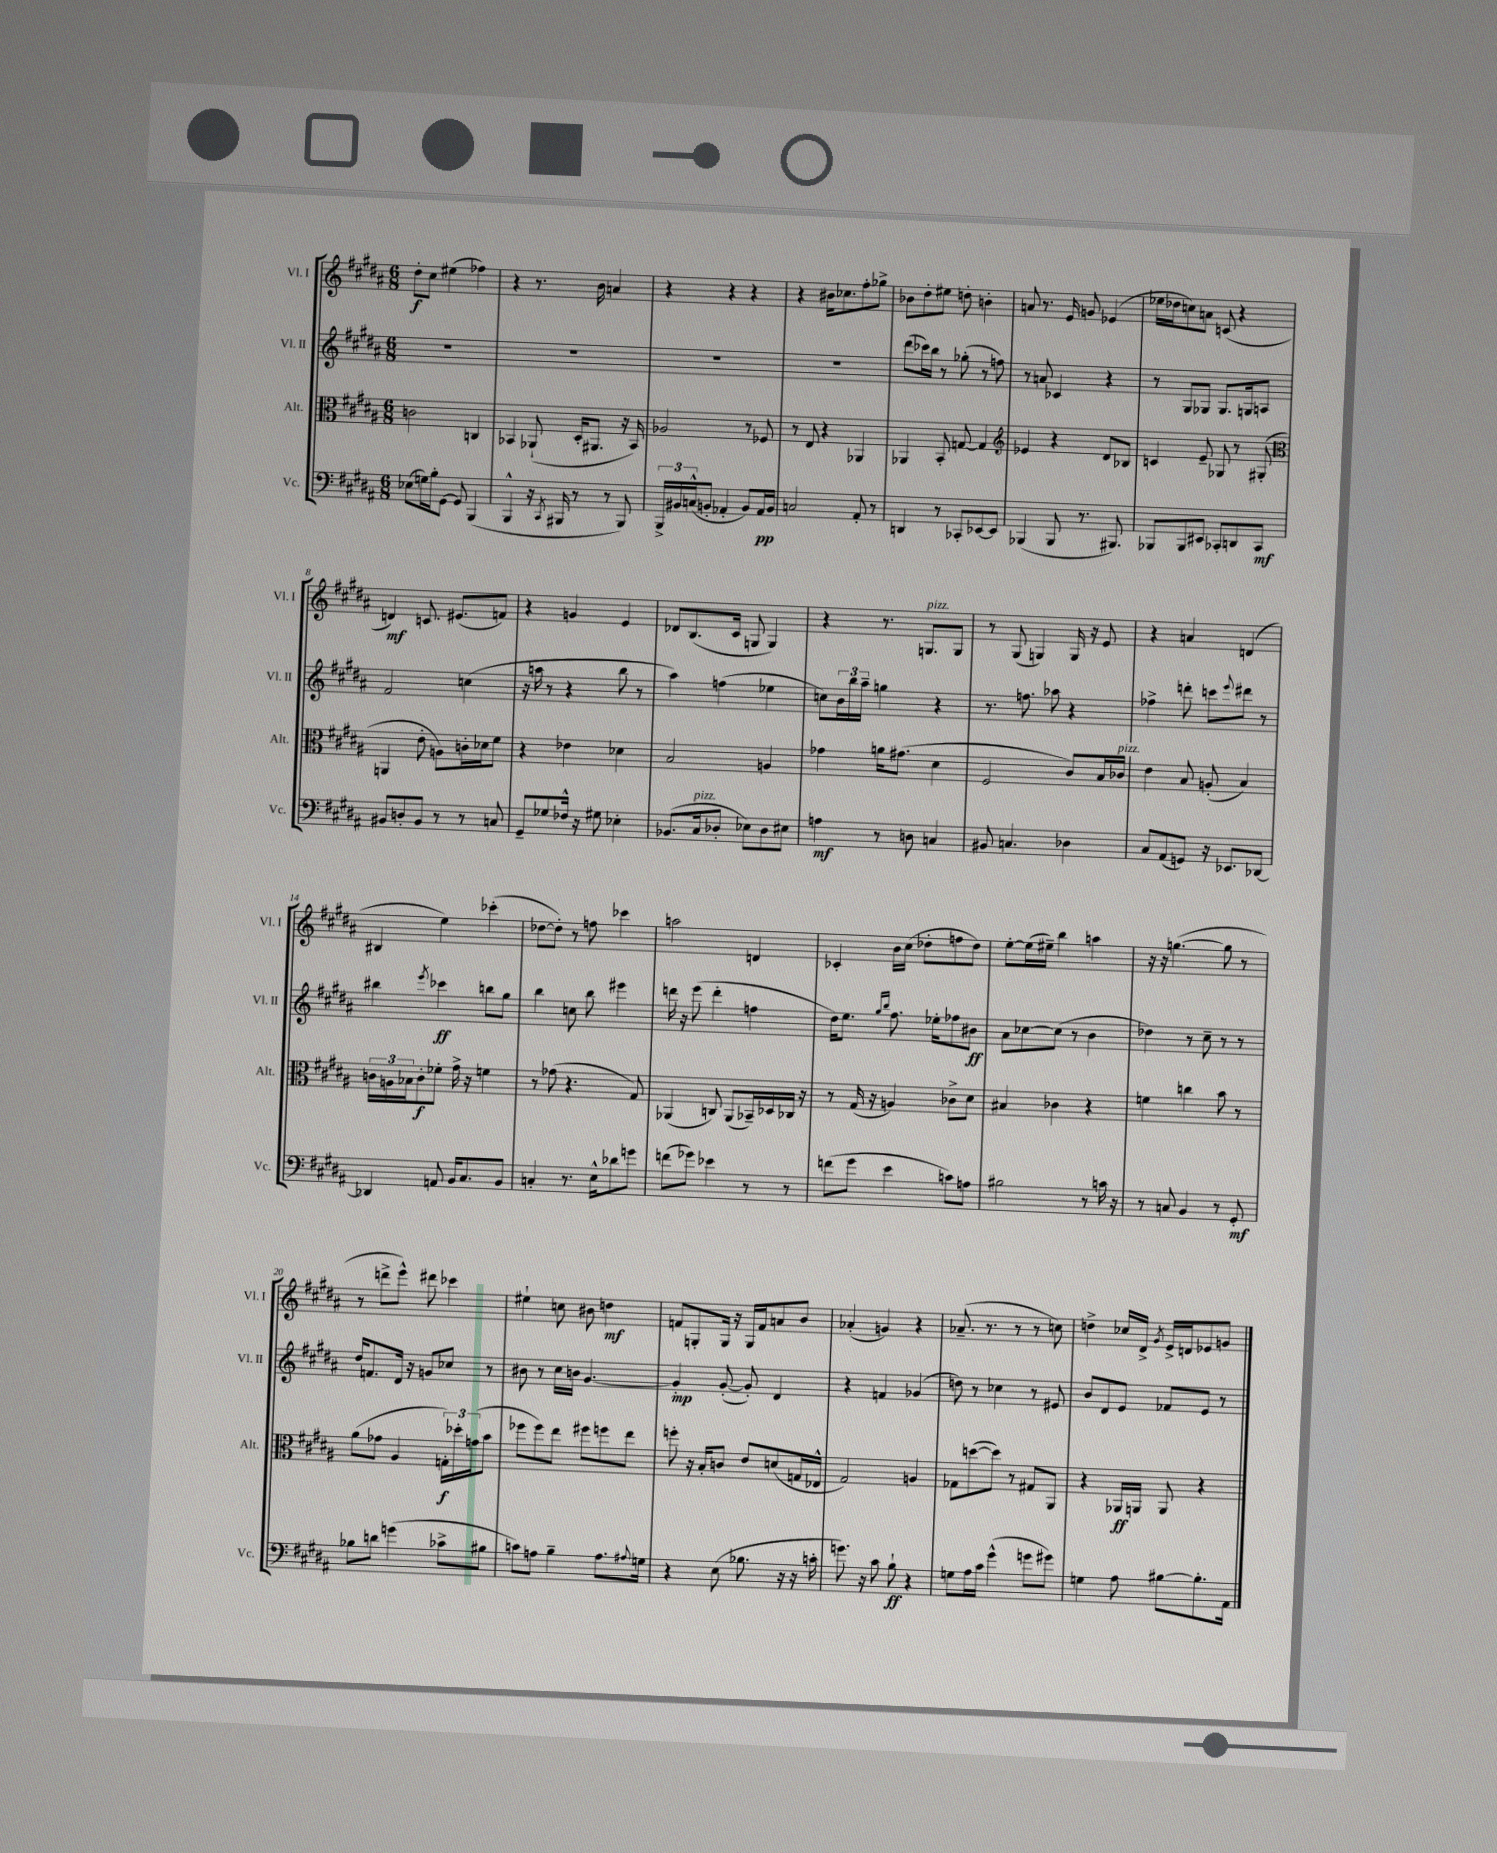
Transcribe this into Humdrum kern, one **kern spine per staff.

**kern	**kern	**kern	**kern
*staff4	*staff3	*staff2	*staff1
*clefF4	*clefC3	*clefG2	*clefG2
*k[f#c#g#d#a#]	*k[f#c#g#d#a#]	*k[f#c#g#d#a#]	*k[f#c#g#d#a#]
*M6/8	*M6/8	*M6/8	*M6/8
(8E-	2c	2.r	8dd#'
16G)	.	.	8cc#
16B'	.	.	.
[8GG#	.	.	(4ee#
8GG#]	.	.	.
(4BBB	4C	.	4ff-)
=	=	=	=
4BBB^^	4BB-	2.r	4r
16r	(8AA-`	.	8.r
8qCC#	.	.	.
16BBB#	.	.	.
8r	16D#'	.	.
.	8.AA#	.	16b
8r	.	.	4a
8BBB#)	16r	.	.
.	16BB-)	.	.
=	=	=	=
24BBB^	2A-	2.r	4r
24BB#	.	.	.
(24C^^	.	.	.
8BB'	.	.	.
4AA-'	.	.	4r
8BB)	8r	.	4r
16AA-	8F-	.	.
16BB	.	.	.
=	=	=	=
2C	8r	2.r	4r
.	8E	.	.
.	4r	.	16b#
.	.	.	8.cc-
8AA#'	4AA-	.	8ff#'
8r	.	.	8gg-^
=	=	=	=
4DD	4AA-	(8ddd#	8b-
.	.	16ccc-)	8dd#'
.	.	16bb	.
8r	8BB'	8r	8ee#
8CC-'	[8G	(8gg-'	8dd'
[8EE-	4G]	8r	4b'
8EE-]	.	8ff)	.
=	=	=	=
*	*clefG2	*	*
(4BBB-	4e-	8r	8a
.	.	8a	8.r
8BBB-	4r	4c-	.
.	.	.	16e
8.r	.	.	8g
.	8d#	4r	(4e-
8.BBB#)	.	.	.
.	8B-	.	.
=	=	=	=
8BBB-	4c	8r	16ee-
.	.	.	16dd-
8BBB-	.	8G#	8cc)
8EE#	8e~	8G-	8a
8CC-'	8G-	8.G-	(8c
8DD	8r	.	4r
.	.	16G	.
8CC-	(8G#'	8A	.
=	=	=	=
*	*clefC3	*	*
8BB#	4AA	2f#	4d)
8D'	.	.	.
8BB#	8e'	.	8.c
8r	8A)	.	.
.	.	.	(8.e#
8r	16c'	(4cc	.
.	16d-	.	.
8C	8f#	.	8f)
=	=	=	=
8GG#~	4r	16r	4r
.	.	16aa	.
8G-	.	8r	.
16F-^^	4e-	4r	4g
16r	.	.	.
8G#	.	.	.
4E-'	4d-	8bb	4e
.	.	8r	.
=	=	=	=
(8.BB-	2B	4aa#)	8d-
.	.	.	(8.B
16C#	.	.	.
8D-'	.	(4ff	.
.	.	.	16c#
8E-)	.	.	8G
8D-	4A	4ee-	4G)
8E#	.	.	.
=	=	=	=
4A	4g-	8cc)	4r
.	.	24b	.
.	.	24bb	.
.	.	24aa#~	.
8r	16a	4gg	8.r
.	(8.g#	.	.
8D	.	.	.
.	.	.	8.G
4C	4d#	4r	.
.	.	.	8G
=	=	=	=
8BB#	2F#	8.r	8r
4.C	.	.	(8G#
.	.	8.ff	.
.	.	.	4G)
.	.	8aa-	.
4D-	8c#)	4r	16G
.	.	.	16r
.	16B	.	8e
.	16c-	.	.
=	=	=	=
8C#	4e	4ff-^	4r
(8AA#	.	.	.
8GG)	8B	8ddd'	4a
16r	(8A'	8ccc	.
8.EE-	.	.	.
.	.	8qqeee	.
.	4B)	8ddd#	(4d
[8DD-	.	8r	.
=	=	=	=
4DD-]	24c	4bb#	4B#
.	24A	.	.
.	24B-	.	.
.	8c'	.	.
.	.	8qeee	.
8AA	8f-'	4ccc-	4ee)
16BB	16g#^	.	.
8.C#	16r	.	.
.	4f	8bb	(4ccc-'
8BB	.	8gg#	.
=	=	=	=
4C'	8r	4bb	[8dd-
.	(8g-	.	8dd-'])
8.r	4.r	8cc	8r
.	.	8bb	8ff
16E^^	.	.	.
8d-	.	4eee#	4ccc-
8g	8G#)	.	.
=	=	=	=
(8f	(4AA-	16ddd	2aa
.	.	16r	.
8g-)	.	(8eee	.
4e-	8C)	4ddd'	.
.	(8AA-	.	.
8r	16BB-~)	4ff	4d
.	16D-	.	.
8r	16C-	.	.
.	16r	.	.
=	=	=	=
(8f	8r	16dd#)	4c-'
.	.	8.ee	.
8g#	(16G#	.	.
.	16r	.	.
.	.	16qqgg#	.
.	.	16qqbb	.
4e	4A)	8.ff#	16b
.	.	.	(16cc#
.	.	.	8dd-'
.	.	16ee-'	.
8c)	8c-^	8ff-	8ff
8A	8d#	8b#	8dd-)
=	=	=	=
2B#	4B#	8a#	[8ee'
.	.	[8cc-	(16ee]
.	.	.	16ee#~)
.	4c-	(8cc-]	4bb
.	.	8r	.
8r	4r	4b	4aa
16c	.	.	.
16r	.	.	.
=	=	=	=
8r	4f	4dd-)	16r
.	.	.	16r
8C	.	.	([4.gg
4BB	4cc	8r	.
.	.	8cc#~	.
8r	8b	8r	8gg]
8GG#'	8r	8r	8r
=	=	=	=
8B-	(8a#	16dd#	8r
.	.	8.f	.
8d	8g-	.	8ddd^
(4g	4A#	16d#	8eee^^)
.	.	16r	.
.	.	8g	8ddd#
8c-^	24G')	8cc-	4ccc-
.	24dd-'	.	.
.	(24g	.	.
8B#	8b	8r	.
=	=	=	=
8c)	8ff-	8b#	4ee#`
8A	8ff-)	8r	.
4B~	8ee	16cc#	8cc
.	.	16b	.
.	8ff#	[4.g#	8b#
8.A	8ff	.	4dd
.	8ee	.	.
8qqA#	.	.	.
16G	.	.	.
=	=	=	=
4r	8ff'	4g#']	8f
.	16r	.	8G'
.	16B'	.	.
(8E	8c	([8g#'	16G
.	.	.	16r
8.B-	8e	8g#'])	16G
.	.	.	16f
.	(8d	4d#	8a
16r	.	.	.
16r	16G	.	8b
16c'	16E-^^	.	.
=	=	=	=
8.g)	2G#)	4r	(4a-'
16r	.	.	.
8c#	.	4f	4g)
8B`	.	.	.
4r	4A	(4g-	4r
=	=	=	=
8G	8G-	8dd)	(8.a-~
16A#	([8dd	8r	.
16c#	.	.	8.r
(4g#^^	8dd])	4cc-	.
.	8r	.	8r
8g	8G#	8r	8r
8g#)	8AA#	8e#	8cc)
=	=	=	=
4G	4r	8b	4dd^
.	.	8d#	.
8A#	16AA-	8e	16cc-
.	16AA	.	16d#^
.	.	.	8qg#
[8B#	8AA	8f-	16e^
.	.	.	16d
8.B#']	4r	8e	8e-
.	.	8r	8g
16AA#	.	.	.
==	==	==	==
*-	*-	*-	*-
